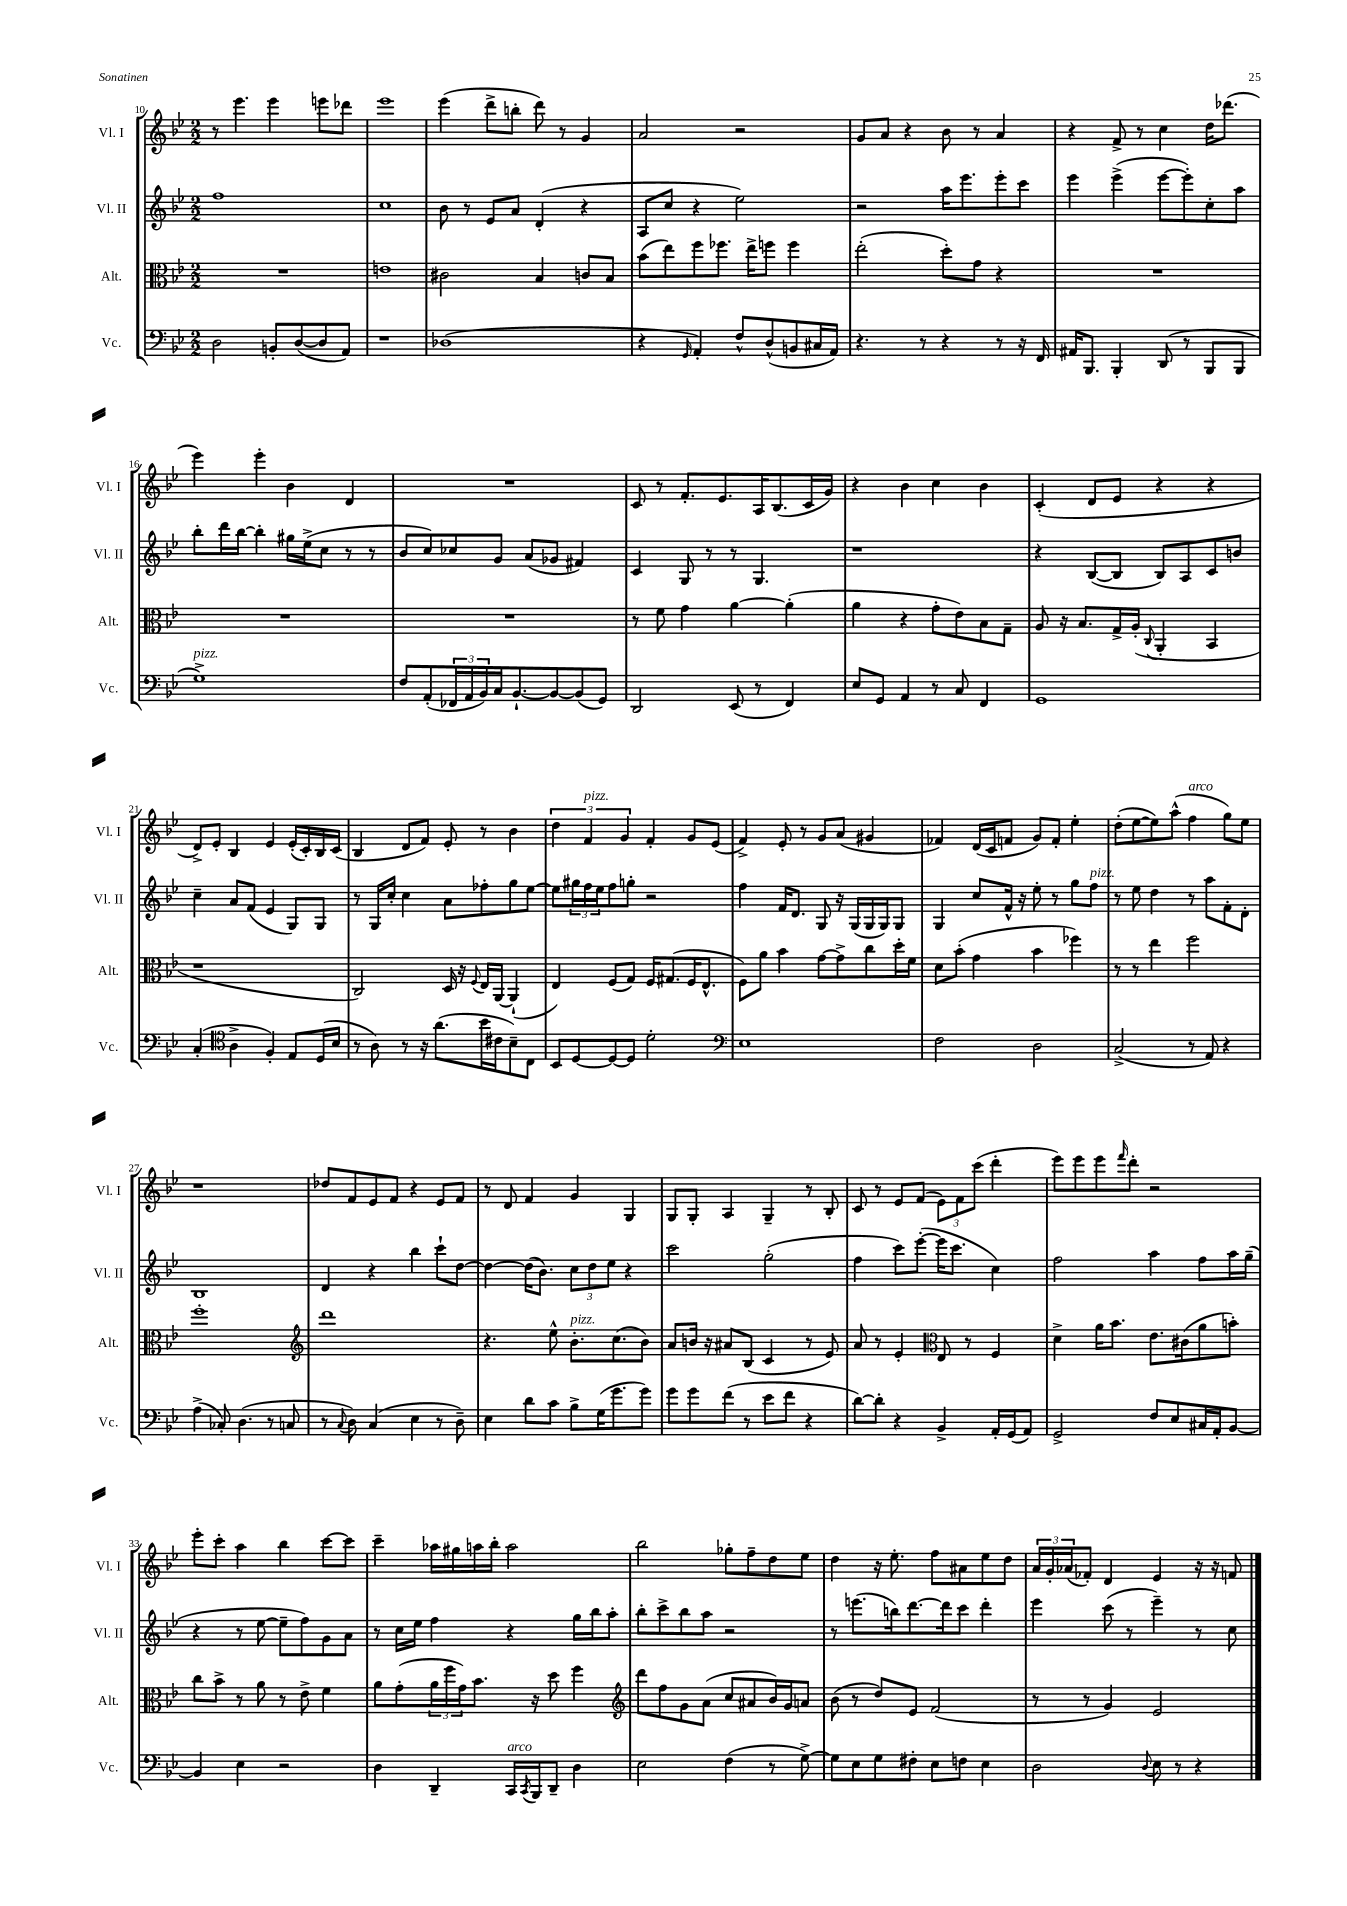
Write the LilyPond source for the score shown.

<<
\new StaffGroup <<
\new Staff = "s0" \with { instrumentName = "Vl. I" shortInstrumentName = "Vl. I" } {
    \clef treble \key bes \major \numericTimeSignature \time 2/2
    r8 ees'''4. ees'''4 e'''8 des'''8 |
    ees'''1 |
    ees'''4( d'''8-> b''8-. d'''8) r8 g'4 |
    a'2 r2 |
    g'8 a'8 r4 bes'8 r8 a'4 |
    r4 f'8-> r8 c''4 d''16 des'''8.( |
    ees'''4) ees'''4-. bes'4 d'4 |
    R1 |
    c'8 r8 f'8.-. ees'8. a16 bes8.( c'16 g'16) |
    r4 bes'4 c''4 bes'4 |
    c'4-.( d'8 ees'8 r4 r4 |
    d'8->) ees'8-. bes4 ees'4 ees'16-.( c'16-.) bes16 c'16( |
    bes4 d'8 f'8) ees'8-. r8 bes'4 |
    \tuplet 3/2 { d''4 f'4^\markup { \italic "pizz." } g'4 } f'4-. g'8 ees'8( |
    f'4->) ees'8-. r8 g'8 a'8( gis'4 |
    fes'4) d'16( c'16 f'8 g'8) f'8-. ees''4-. |
    d''8-.( ees''8~ ees''8) a''8-^( f''4^\markup { \italic "arco" } g''8) ees''8 |
    r1 |
    des''8 f'8 ees'8 f'8 r4 ees'8 f'8 |
    r8 d'8 f'4 g'4 g4 |
    g8 g8-. a4 g4-- r8 bes8-. |
    c'8 r8 ees'8 f'8( \tuplet 3/2 { ees'8) f'8 c'''8( } d'''4-. |
    ees'''8) ees'''8 ees'''8 \grace { f'''16 } d'''8-. r2 |
    ees'''8-. c'''8-. a''4 bes''4 c'''8~ c'''8 |
    c'''4-- aes''16 gis''16 a''16 bes''16-. a''2 |
    bes''2 ges''8-. f''8-- d''8 ees''8 |
    d''4 r16 ees''8.-. f''8 ais'8 ees''8 d''8 |
    \tuplet 3/2 { a'16 g'16-. aes'16( } fes'8-.) d'4 ees'4 r16 r16 f'8 \bar "|." |
}
\new Staff = "s1" \with { instrumentName = "Vl. II" shortInstrumentName = "Vl. II" } {
    \clef treble \key bes \major \numericTimeSignature \time 2/2
    f''1 |
    c''1 |
    bes'8 r8 ees'8 a'8 d'4-.( r4 |
    a8 c''8 r4 ees''2) |
    r2 a''16 ees'''8. ees'''8-. c'''8 |
    ees'''4 ees'''4->( ees'''8~ ees'''8-.) c''8-. a''8 |
    bes''8-. d'''16 bes''16~ bes''4-. gis''16 ees''16->( c''8 r8 r8 |
    bes'8 c''8) ces''8 g'8 a'8( ges'8 fis'4) |
    c'4 g8 r8 r8 g4. |
    r1 |
    r4 bes8~( bes8 bes8) a8 c'8 b'8 |
    c''4-- a'8 f'8( ees'4 g8) g8 |
    r8 g16 c''16-. c''4 a'8 fes''8-. g''8 ees''8~ |
    ees''8 \tuplet 3/2 { gis''16 f''16 ees''16 } f''8 g''8-. r2 |
    f''4 f'16 d'8. g8 r16 g16( g16 g16) g8 |
    g4 c''8 f'16-^ r16 ees''8-. r8 g''8 f''8^\markup { \italic "pizz." } |
    r8 ees''8 d''4 r8 a''8 f'8-. d'8-. |
    bes1 |
    d'4 r4 bes''4 c'''8-! d''8~ |
    d''4~ d''16( bes'8.) \tuplet 3/2 { c''8 d''8 ees''8 } r4 |
    c'''2 g''2-.( |
    f''4 c'''8) ees'''8~-.( ees'''16 c'''8. c''4) |
    f''2 a''4 f''8 a''16 g''16--( |
    r4 r8 ees''8~ ees''8-- f''8) g'8 a'8 |
    r8 c''16 ees''16 f''4 r4 g''16 bes''16 a''8-. |
    bes''8-. c'''8-> bes''8 a''8 r2 |
    r8 e'''8.( b''16) d'''8.~ d'''16 c'''8 d'''4-. |
    ees'''4 c'''8( r8 ees'''4--) r8 c''8 \bar "|." |
}
\new Staff = "s2" \with { instrumentName = "Alt." shortInstrumentName = "Alt." } {
    \clef alto \key bes \major \numericTimeSignature \time 2/2
    R1 |
    e'1 |
    cis'2 bes4 c'8 bes8 |
    bes'8( ees''8) f''8 fes''8. ees''16-> f''8 f''4 |
    ees''2-.( d''8-.) g'8 r4 |
    R1 |
    R1 |
    R1 |
    r8 f'8 g'4 a'4~ a'4-.( |
    a'4 r4 g'8-. ees'8) bes8 g8-- |
    a8 r16 bes8. g16-> a16-.( \appoggiatura { c8 } a,4-. bes,4 |
    r1 |
    c2) d16 r16 \appoggiatura { f8 } ees16 a,16~ a,4-!( |
    ees4) f8( g8) f16 gis8.( f16 ees8.-^ |
    f8) a'8 bes'4 g'8~ g'8-> c''8 d''16-. f'16 |
    d'8 bes'8-.( g'4 bes'4 fes''4) |
    r8 r8 ees''4 f''2 |
    f''1-. |
    \clef treble d'''1 |
    r4. ees''8-^ bes'8.-.^\markup { \italic "pizz." } c''8.( bes'8) |
    a'8 b'16 r16 ais'8 bes8( c'4 r8 ees'8) |
    a'8 r8 ees'4-. \clef alto ees8 r8 f4 |
    d'4-> a'16 bes'8. ees'8. cis'16( a'8 b'8-.) |
    c''8 bes'8-> r8 a'8 r8 ees'8-> f'4 |
    a'8 g'8-.( \tuplet 3/2 { a'16 f''16 g'16) } bes'8. r16 d''8 f''4 |
    \clef treble d'''8 f''8 g'8 a'8( c''8 ais'8 bes'16) g'16 a'8 |
    bes'8( r8 d''8) ees'8 f'2( |
    r8 r8 g'4) ees'2 \bar "|." |
}
\new Staff = "s3" \with { instrumentName = "Vc." shortInstrumentName = "Vc." } {
    \clef bass \key bes \major \numericTimeSignature \time 2/2
    d2 b,8-. d8~( d8 a,8) |
    r1 |
    des1( |
    r4 \grace { g,16 } a,4-.) f8-^ d8-^( b,8 cis16 a,16) |
    r4. r8 r4 r8 r16 f,16 |
    ais,16 bes,,8. bes,,4-. d,8( r8 bes,,8 bes,,8 |
    g1->^\markup { \italic "pizz." }) |
    f8 a,8-.( \tuplet 3/2 { fes,16 a,16 bes,16) } c16 bes,8.~-! bes,8~ bes,8( g,8) |
    d,2 ees,8( r8 f,4) |
    ees8 g,8 a,4 r8 c8 f,4 |
    g,1 |
    c4-.( \clef tenor a4-> f4-.) ees8 d16( bes16 |
    r8 a8) r8 r16 a'8.( bes'16 cis'16 bes8--) c8 |
    bes,8 d8~ d8~ d8 d'2-. |
    \clef bass ees1 |
    f2 d2 |
    c2->( r8 a,8) r4 |
    a4->( ces8-.) d4.( r8 c8 |
    r8 \appoggiatura { c8 } d8) c4( ees4 r8 d8--) |
    ees4 d'8 c'8 bes8-> g16( g'8. g'8) |
    g'8 g'8 f'8( r8 ees'8 f'8 r4 |
    d'8~) d'8-. r4 bes,4-> a,16-. g,16( a,8) |
    g,2-> f8 ees8 cis16 a,16-. bes,8~ |
    bes,4 ees4 r2 |
    d4 d,4-- c,16^\markup { \italic "arco" } \acciaccatura { c,8 } bes,,16 d,8-- d4 |
    ees2 f4( r8 g8~->) |
    g8 ees8 g8 fis8-. ees8 f8 ees4 |
    d2 \appoggiatura { d8 } ees8 r8 r4 \bar "|." |
}
>>
>>
\layout { \context { \Score currentBarNumber = #10 } }
